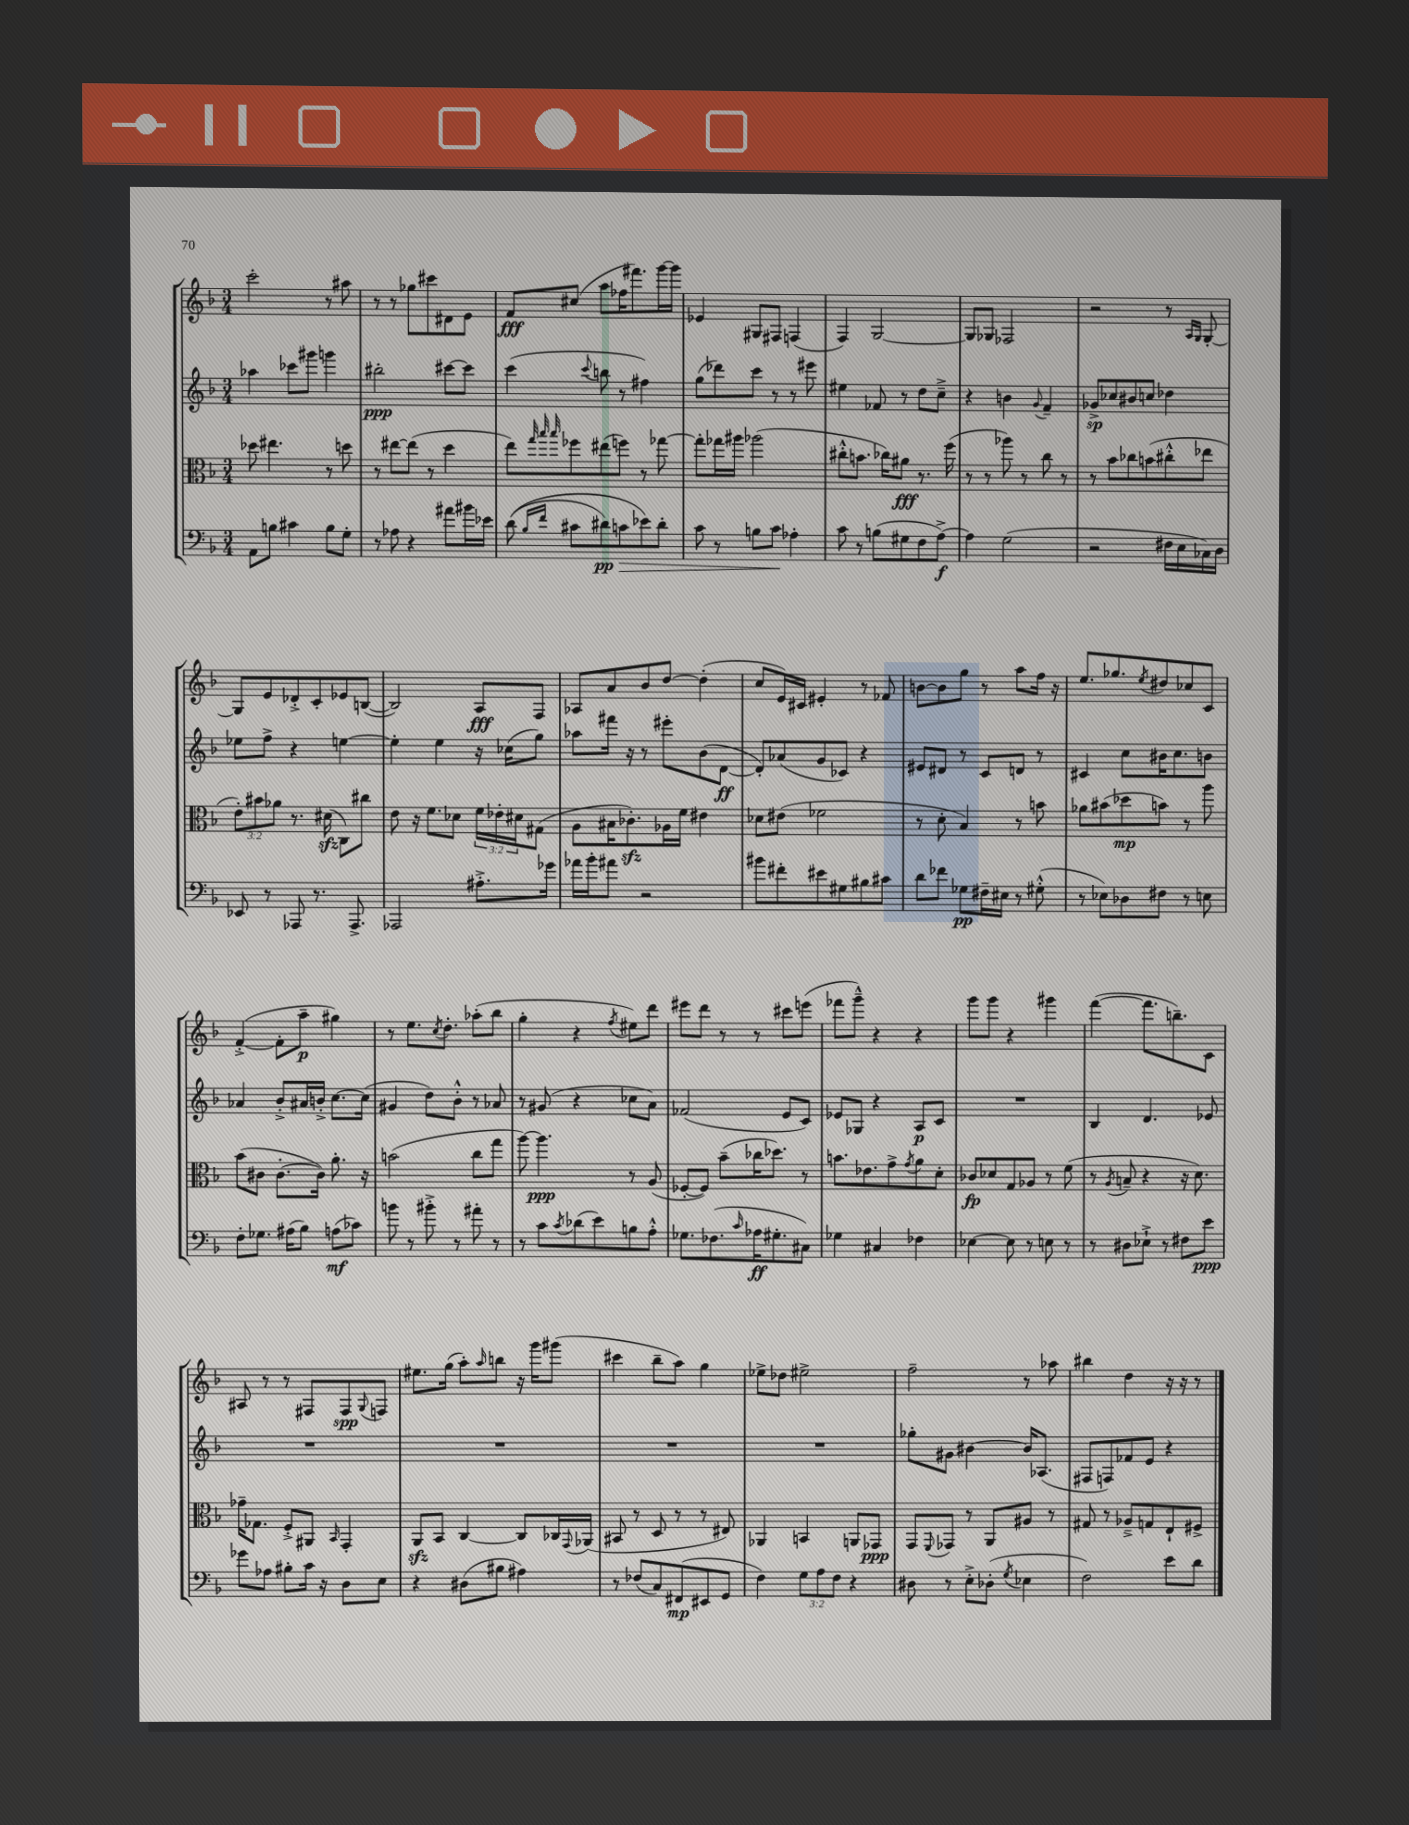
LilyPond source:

<<
\new StaffGroup <<
\new Staff = "s0" {
    \clef treble \key f \major \numericTimeSignature \time 3/4
    c'''2-. r8 ais''8 |
    r8 r8 ges''8 cis'''8 dis'8 e'8 |
    f'8\fff cis''8( a''8 fes''16 fis'''8.) g'''16~ g'''16 |
    ees'4 gis8 fis8 f4( |
    f4) g2~ |
    g8 ges8 fes2 |
    r2 r8 \grace { a16 g16 } g8~-. |
    g8 e'8 des'8-.-> c'8-. ees'8 b8~( |
    b2) a8\fff f8 |
    aes8 a'8 bes'8 d''8~ d''4-.( |
    c''8 e'16) cis'16 eis'4-. r8 fes'8 |
    b'8~ b'8 g''8 r8 a''8 f''16 r16 |
    e''8. ges''8. \acciaccatura { e''8 } dis''8 ces''8 c'8 |
    f'4~-.->( f'8-. a''8--\p gis''4) |
    r8 e''8. \acciaccatura { c''8 } d''8.-. aes''8-.( bes''8 |
    g''4-. r4 \acciaccatura { f''8 } eis''8) d'''8 |
    eis'''8 d'''8 r8 r8 cis'''8 e'''8( |
    fes'''8 g'''8---^) r4 r4 |
    g'''8 g'''8 r4 gis'''4 |
    f'''4~( f'''8. b''8.--) c'8 |
    ais8 r8 r8 fis8 fis8\spp \appoggiatura { g8 } f8 |
    eis''8. g''16( a''8-.) \grace { a''16 } b''8 r16 g'''16 gis'''8( |
    cis'''4 bes''8-- a''8) g''4 |
    ees''8-> des''8 eis''2-> |
    f''2-- r8 aes''8 |
    bis''4 d''4 r16 r16 r8 \bar "|." |
}
\new Staff = "s1" {
    \clef treble \key f \major \numericTimeSignature \time 3/4
    aes''4 ces'''8 gis'''8 g'''4 |
    bis''2-.\ppp cis'''8~ cis'''8 |
    c'''4( \appoggiatura { c'''8 } b''8 r8 fis''4) |
    g''8( des'''8) c'''8 r8 r8 eis'''8 |
    eis''4 fes'8 r8 d''8 c''8---> |
    r4 b'4 \appoggiatura { g'8 } f'4-- |
    ges'8->\sp ces''8 bis'8 c''8 des''4 |
    ees''8 f''8-> r4 e''4~ |
    e''4-. e''4 r16 ces''16( g''8) |
    aes''8 fis'''16 r16 r8 eis'''8-. bes'8( d'8~\ff |
    d'8-.) aes'8( g'8 ces'8) r4 |
    eis'8 dis'8 r8 c'8 d'8 r8 |
    cis'4 c''8 bis'16 c''8. b'8 |
    aes'4 bes'8-.-> ais'16 b'16-.-> c''8.~ c''16( |
    gis'4 d''8) bes'8-.-^ r8 aes'8 |
    r8 gis'8( r4 ces''8 a'8) |
    fes'2( e'8 c'8) |
    ees'8 ges8 r4 a8\p c'8 |
    R2. |
    bes4 d'4. ees'8 |
    R2. |
    R2. |
    R2. |
    R2. |
    ges''8-. gis'8 bis'4~ bis'16 aes8.( |
    fis8 f8) fes'8 e'8 r4 \bar "|." |
}
\new Staff = "s2" {
    \clef alto \key f \major \numericTimeSignature \time 3/4 \override Staff.TupletNumber.text = #tuplet-number::calc-fraction-text
    des''8 eis''4. r8 d''8 |
    r8 eis''8~ eis''8( r8 d''4 |
    e''8) \grace { g''32 bes''32 bes''32 } fes''8 eis''8( f''8) r8 ges''8~ |
    ges''8-. ges''16 ais''16 aes''2( |
    cis''8-.-^ b'8. ces''16) ais'8\fff r8. f''16( |
    r8 r8 aes''8) r8 c''8 r8 |
    r8 bes'8 ces''8 b'8( cis''8-.-^ ees''8 |
    \tuplet 3/2 { e'8-.) bis'8 aes'8 } r8. dis'16\sfz( c8) cis''8 |
    e'8 r16 f'8. des'8 \tuplet 3/2 { f'16 ees'16-. dis'16 } gis8( |
    a8 bis16 ces'8.-.\sfz) aes16 f'16 eis'4 |
    des'8 eis'8( fes'2 |
    r8 d'8-. bes4) r8 b'8 |
    aes'8 bis'8( des''8\mp b'8) r8 a''8 |
    bes'8( cis'8 cis'8.~-. cis'16) a'8.-. r16 |
    b'2( c''8 g''8 |
    a''8~) a''4.\ppp r8 a8( |
    fes8~-. fes8) bes'8--( ces''16 des''8.) r8 |
    b'8. ees'8. g'8-> \acciaccatura { g'8 } a'8 d'8-. |
    ces'8\fp des'8 g8 aes8 r8 f'8( |
    r8 \acciaccatura { a8 } b8-- r4 r16 d'8.) |
    ges'16-- ges8. f8-.-> ais,8 \grace { bes,16 } g,4-. |
    a,8\sfz bes,8 c4~ c8 ces16 \appoggiatura { g,8 } aes,16( |
    bis,8 r8 d8 r8 r8 eis8) |
    aes,4 b,4 a,8 ges,8\ppp |
    g,8 \appoggiatura { f,8 } ges,8 r8 a,8 ais8 r8 |
    gis8 r8 aes8---> g8 e8-! fis8-> \bar "|." |
}
\new Staff = "s3" {
    \clef bass \key f \major \numericTimeSignature \time 3/4 \override Staff.TupletNumber.text = #tuplet-number::calc-fraction-text
    a,8 b8 cis'4 b8 g8-. |
    r8 aes8 r4 ais'8 bis'16 ees'16 |
    d'8(\( \grace { bes16 f'16 } cis'8 dis'8\pp) c'8\> ees'8\) dis'8-. |
    c'8 r8 b8 c'8\! aes4-. |
    c'8 r8 b8( gis8 f8 a8~->\f) |
    a4 g2( |
    r2 fis16 e16 ces16) d16 |
    ees,8 r8 aes,,8 r8. aes,,8.-> |
    aes,,2 ais8.-.-> ges'16 |
    aes'16 bes'16-. ais'8 r2 |
    bis'8 fis'8-. eis'8 gis8 bis8 cis'8 |
    d'8 fes'8 ges8\pp fis16-- eis16 r8 gis8-.-^( |
    r8 ees8) des8 fis8 r8 e8 |
    f8-. ges8. ais16( bes8) a8\mf( ces'8) |
    b'8 r8 bis'8-.-> r8 ais'8-. r8 |
    r8 c'8 \acciaccatura { c'8 } des'8( e'8) b8 a8-.-^ |
    ges8. fes8.( \grace { c'16 } aes16\ff gis8.-. cis8) |
    ges4 cis4 fes4 |
    ees4~ ees8 r8 e8 r8 |
    r8 dis8 ees8-!-> r8 fis8 e'8\ppp |
    ges'8 aes8 bis8-. c'16 r16 d8 e8 |
    r4 dis8( bis8 ais4) |
    r8 fes8( c8) fis,8\mp( eis,8 g,8 |
    f4) \tuplet 3/2 { g8 a8 f8 } r4 |
    dis8 r8 e8-.-> des8-.( \acciaccatura { g8 } ees4 |
    f2) e'8 d'8 \bar "|." |
}
>>
>>
\layout { \context { \Score \remove "Bar_number_engraver" } }
